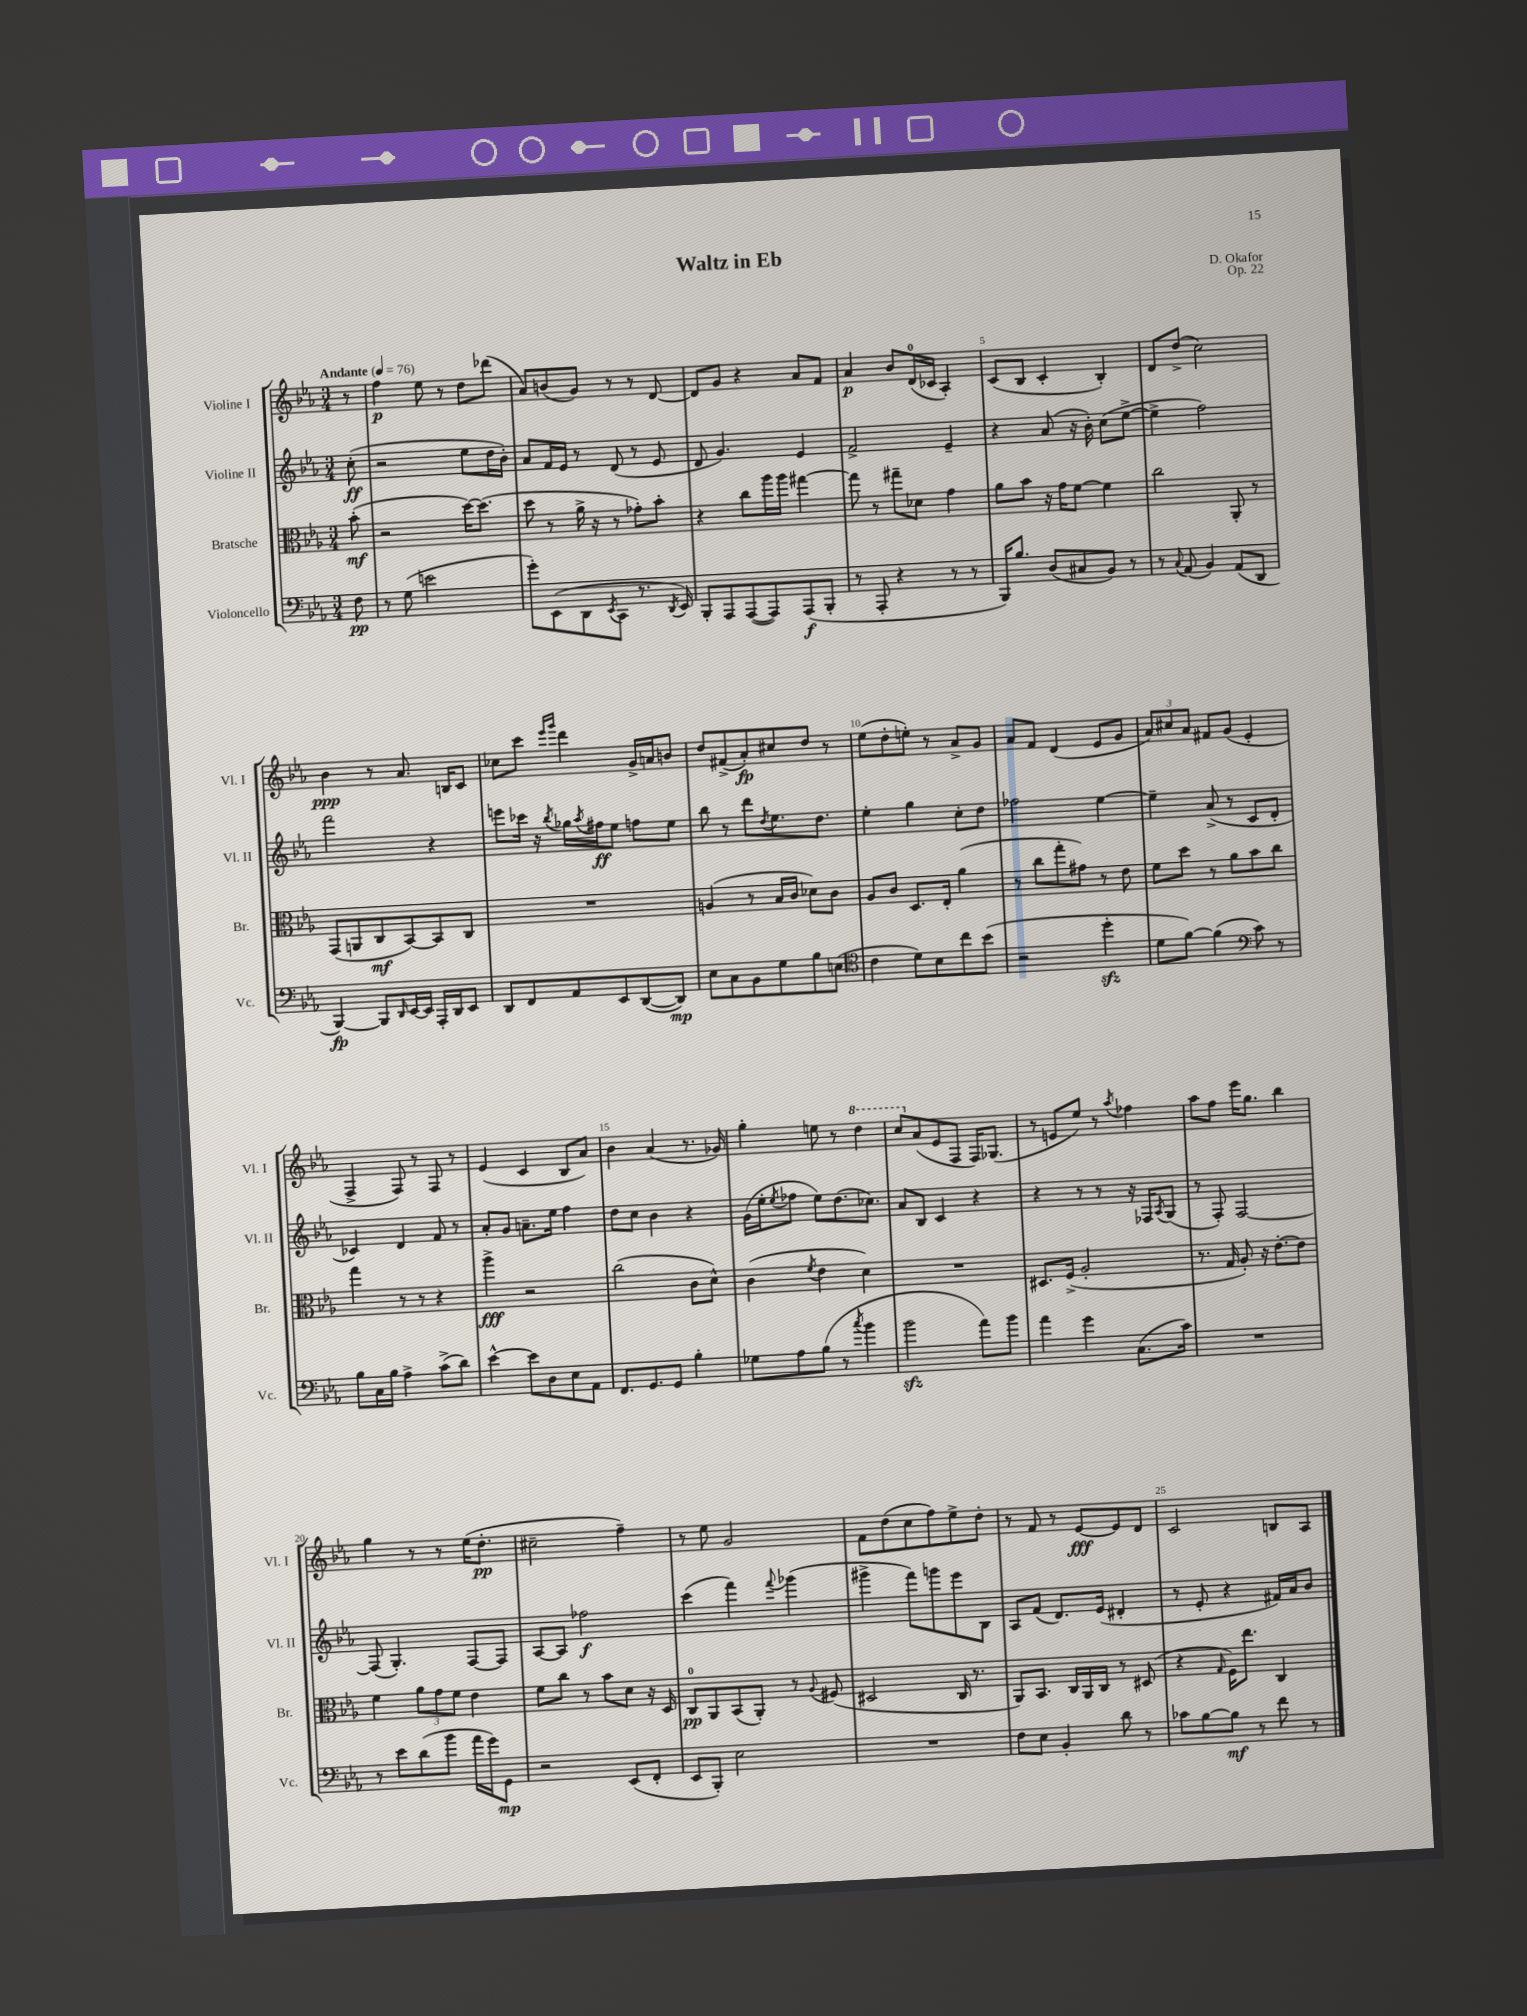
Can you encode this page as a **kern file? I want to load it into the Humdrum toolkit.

**kern	**dynam	**kern	**dynam	**kern	**dynam	**kern	**dynam
*part4	*part4	*part3	*part3	*part2	*part2	*part1	*part1
*staff4	*staff4	*staff3	*staff3	*staff2	*staff2	*staff1	*staff1
*I"Violoncello	*	*I"Bratsche	*	*I"Violine II	*	*I"Violine I	*
*I'Vc.	*	*I'Br.	*	*I'Vl. II	*	*I'Vl. I	*
*clefF4	*	*clefC3	*	*clefG2	*	*clefG2	*
*k[b-e-a-]	*	*k[b-e-a-]	*	*k[b-e-a-]	*	*k[b-e-a-]	*
*M3/4	*	*M3/4	*	*M3/4	*	*M3/4	*
*MM76	*	*MM76	*	*MM76	*	*MM76	*
=	=	=	=	=	=	=	=
!	!	!	!	!	!	!LO:TX:a:B:t=Andante	!
8F\	pp	(8b-'\	mf	(8cc'\	ff	8r	.
=1	=1	=1	=1	=1	=1	=1	=1
8r	.	2r	.	2r	.	4ff\	p
(8G\	.	.	.	.	.	.	.
2en\	.	.	.	.	.	8ee-\	.
.	.	.	.	.	.	8r	.
.	.	[16dd\KL)	.	8ee-\L	.	8dd\L	.
.	.	(8.dd\J]	.	.	.	.	.
.	.	.	.	16dd\L	.	(8ddd-X\J	.
.	.	.	.	16b-'\JJ)	.	.	.
=2	=2	=2	=2	=2	=2	=2	=2
8g'\L)	.	8dd\	.	8a-/L	.	8a-/L)	.
(8EE-\	.	8r	.	16f/L	.	(8bn/	.
.	.	.	.	16e-/JJ	.	.	.
8DD\	.	16a-^\	.	8r	.	8g/J)	.
.	.	16r	.	.	.	.	.
8qEE-/	.	.	.	.	.	.	.
8CC\J	.	8r	.	(8d/	.	8r	.
8.r	.	8g-X'\L)	.	8r	.	8r	.
.	.	8b-'\J	.	8e-/	.	[8d/	.
8qDD/	.	.	.	.	.	.	.
16EE-/)	.	.	.	.	.	.	.
=3	=3	=3	=3	=3	=3	=3	=3
8BBB-'/L	.	4r	.	8d/	.	8d/L]	.
8AAA-/	.	.	.	4.g/)	.	8g/J	.
([8AAA-/	.	8cc\L	.	.	.	4r	.
8AAA-/])	.	16aa-\L	.	.	.	.	.
.	.	16aa-\JJ	.	.	.	.	.
(8AAA-/	f	[4gg#X\	.	4e-/	.	8a-/L	.
8BBB-'/J	.	.	.	.	.	8f/J	.
=4	=4	=4	=4	=4	=4	=4	=4
8r	.	8gg#\]	.	2f^/	.	4a-/	p
8AAA-'/	.	8r	.	.	.	.	.
4r	.	8gg#X~\L	.	.	.	8b-/L	.
.	.	8d-X\J	.	.	.	(16d/L	.
.	.	.	.	.	.	16c-X/JJ	.
8r	.	4g\	.	4e-~/	.	4A-'/)	.
8r	.	.	.	.	.	.	.
=5	=5	=5	=5	=5	=5	=5	=5
16BBB-/KL)	.	8a-\L	.	4r	.	(8c/L	.
8.B-/J	.	.	.	.	.	.	.
.	.	8b-\J	.	.	.	8B-/J	.
(8D/L	.	16r	.	(8a-/	.	4c'/	.
.	.	16g\KL	.	.	.	.	.
8C#X/	.	[8f\J	.	16r	.	.	.
.	.	.	.	16b-'\)	.	.	.
8BB-/J)	.	4f\]	.	(8cc\L	.	4B-'/)	.
8r	.	.	.	[8ee-^\J	.	.	.
=6	=6	=6	=6	=6	=6	=6	=6
8r	.	2cc\	.	4ee-^\]	.	8d/L	.
8qqC/	.	.	.	.	.	.	.
(8AA-/	.	.	.	.	.	(8dd^/J	.
4BB-/)	.	.	.	2ff\)	.	2cc\)	.
(8AA-/L	.	8AA-'/	.	.	.	.	.
8DD/J	.	8r	.	.	.	.	.
!!LO:LB:g=z
=7	=7	=7	=7	=7	=7	=7	=7
[4BBB-/)	fp	(8GG/L	.	2fff\	.	4b-\	ppp
.	.	8AAn/	.	.	.	.	.
8BBB-/L]	.	8C/	mf	.	.	8r	.
16qqDD/	.	.	.	.	.	.	.
[16EE-/L	.	[8BB-/)	.	.	.	8.a-/	.
16EE-/JJ]	.	.	.	.	.	.	.
16AAA-'/LL	.	8BB-/]	.	4r	.	.	.
16DD/J	.	.	.	.	.	16Bn/KL	.
8EE-/J	.	8C/J	.	.	.	8c/J	.
=8	=8	=8	=8	=8	=8	=8	=8
8DD/L	.	2.r	.	8eeen\L	.	8cc-X\L	.
8FF/	.	.	.	16ccc-X\Jk	.	8ccc\J	.
.	.	.	.	16r	.	.	.
.	.	.	.	.	.	16qqeee-/LL	.
.	.	.	.	8qbb-/	.	16qqggg/JJ	.
8AA-/	.	.	.	16gg-X\LL	.	4ddd\	.
.	.	.	.	8qaa-/	.	.	.
.	.	.	.	16ff#X\J	ff	.	.
8EE-/	.	.	.	8ee-\J	.	.	.
([8DD/	.	.	.	8ffn\L	.	16g^/LL	.
.	.	.	.	.	.	16an/J	.
8DD/J])	mp	.	.	8ee-\J	.	8bn/J	.
=9	=9	=9	=9	=9	=9	=9	=9
8E-\L	.	(4An/	.	8bb-\	.	8dd/L	.
8C\	.	.	.	8r	.	(8f#X^/	.
8BB-\	.	8r	.	8ddd\L	.	8a-'/)	fp
.	.	.	.	8qdd/	.	.	.
8G\	.	16B-/LL	.	8.ee-\	.	8cc#X/	.
.	.	16c/JJ	.	.	.	.	.
8B-\	.	8d-X\L)	.	.	.	8dd/J	.
.	.	.	.	8.dd\J	.	.	.
(8En\J	.	8c\J	.	.	.	8r	.
=10	=10	=10	=10	=10	=10	=10	=10
*clefC4	*	*	*	*	*	*	*
4c\	.	8A-/L	.	4ee-'\	.	(8ee-\L	.
.	.	8c/J	.	.	.	8dd'\	.
8d\L)	.	8.D/L	.	4gg\	.	8een'\J)	.
8B-\	.	.	.	.	.	8r	.
.	.	16E-'/Jk	.	.	.	.	.
8cc\	.	(4a-\	.	8cc'\L	.	8a-^/L	.
(8b-\J	.	.	.	8dd\J	.	8g/J	.
=11	=11	=11	=11	=11	=11	=11	=11
2r	.	8r	.	2ff-X\	.	8a-/L	.
.	.	8cc\L	.	.	.	8f/J	.
.	.	8gg'\	.	.	.	(4d/	.
.	.	8g#X\J)	.	.	.	.	.
4ddzz'\	.	8r	.	[4ee-\	.	8e-/L	.
.	.	8e-\	.	.	.	8g/J	.
=12	=12	=12	=12	=12	=12	=12	=12
8d\L	.	8f\L	.	4ee-~\]	.	12a-/L)	.
.	.	.	.	.	.	12cc#X/	.
[8f\J)	.	8dd\J	.	.	.	.	.
.	.	.	.	.	.	12a-/J	.
(4f\]	.	8r	.	(8a-^/	.	8f#X/L	.
.	.	8a-\L	.	8r	.	(8g/J	.
*clefF4	*	*	*	*	*	*	*
8c\)	.	8b-\	.	8c/L	.	4e-'/	.
8r	.	8cc\J	.	8d'/J	.	.	.
!!LO:LB:g=z
=13	=13	=13	=13	=13	=13	=13	=13
8B-\L	.	4gg\	.	4c-X/)	.	4F^/	.
16C\L	.	.	.	.	.	.	.
16B-\JJ	.	.	.	.	.	.	.
4A-^\	.	8r	.	4d/	.	8F/)	.
.	.	8r	.	.	.	8r	.
(8c^\L	.	4r	.	8f/	.	8F/	.
8d\J)	.	.	.	8r	.	8r	.
=14	=14	=14	=14	=14	=14	=14	=14
[4e-^^\	.	4aa-^\	fff	8a-'/L	.	(4e-/	.
.	.	.	.	8g/J	.	.	.
8e-\L]	.	2r	.	8.an~\L	.	4c/	.
8D\	.	.	.	.	.	.	.
.	.	.	.	16ee-\Jk	.	.	.
8E-\	.	.	.	4ff\	.	8B-/L	.
8AA-\J	.	.	.	.	.	8a-/J)	.
=15	=15	=15	=15	=15	=15	=15	=15
8.FF/L	.	(2cc\	.	8dd\L	.	4b-\	.
.	.	.	.	8cc\J	.	.	.
8.GG/	.	.	.	.	.	.	.
.	.	.	.	4b-\	.	(4a-/	.
8GG/J	.	.	.	.	.	.	.
4B-'\	.	8c\L	.	4r	.	8.r	.
.	.	8d^^\J)	.	.	.	.	.
.	.	.	.	.	.	16g-X/)	.
=16	=16	=16	=16	=16	=16	=16	=16
8G-X\L	.	(4c\	.	(16g\LL	.	4gg'\	.
.	.	.	.	16ee-'\J	.	.	.
.	.	.	.	8qee-/	.	.	.
8A-\	.	.	.	8ff-X\J	.	.	.
.	.	8qf/	.	.	.	.	.
(8B-\J	.	4e-\	.	8ee-\L)	.	8een\	.
8r	.	.	.	(8.dd\	.	8r	.
8qcc/	.	.	.	.	.	.	.
*	*	*	*	*	*	*8va	*
4b-\	.	4d\)	.	.	.	4ddd\	.
.	.	.	.	8.cc-X\J)	.	.	.
=17	=17	=17	=17	=17	=17	=17	=17
2b-zz\	.	2.r	.	8a-/L	.	8ccc/L	.
*	*	*	*	*	*	*X8va	*
.	.	.	.	8B-/J	.	(8a-/	.
.	.	.	.	4c/	.	8e-/	.
.	.	.	.	.	.	8F/J	.
8a-\L)	.	.	.	4r	.	16F/KL)	.
.	.	.	.	.	.	(8.G-X/J	.
8b-\J	.	.	.	.	.	.	.
=18	=18	=18	=18	=18	=18	=18	=18
4a-\	.	8.D#X/L	.	4r	.	8r	.
.	.	.	.	.	.	8en/L	.
.	.	(16F^/Jk	.	.	.	.	.
4g\	.	2A-'/	.	8r	.	8ee-/J)	.
.	.	.	.	8r	.	8r	.
.	.	.	.	.	.	8qaa-/	.
(8.C\L	.	.	.	16r	.	4ff-X\	.
.	.	.	.	16F-X/KL	.	.	.
.	.	.	.	8qA-/	.	.	.
.	.	.	.	(8G/J	.	.	.
16c\Jk)	.	.	.	.	.	.	.
=19	=19	=19	=19	=19	=19	=19	=19
2.r	.	8.r	.	8r	.	8aa-\L	.
.	.	.	.	8F'/)	.	8ff\J	.
.	.	16G/	.	.	.	.	.
.	.	8A-'/)	.	[2F/	.	16eee-\KL	.
.	.	.	.	.	.	8.gg\J	.
.	.	16r	.	.	.	.	.
.	.	[8.e-'\L	.	.	.	.	.
.	.	.	.	.	.	4bb-\	.
.	.	8e-\J]	.	.	.	.	.
!!LO:LB:g=z
=20	=20	=20	=20	=20	=20	=20	=20
8r	.	4f\	.	(8F/]	.	4gg\	.
8e-\L	.	.	.	4.G'/)	.	.	.
(8d\	.	12a-\L	.	.	.	8r	.
.	.	12g\	.	.	.	.	.
8b-\J	.	.	.	.	.	8r	.
.	.	12f\J	.	.	.	.	.
16a-\LL	.	4e-\	.	[8F/L	.	(16ee-\KL	.
16g\J)	.	.	.	.	.	8.dd'\J	pp
8GG\J	mp	.	.	8F/J]	.	.	.
=21	=21	=21	=21	=21	=21	=21	=21
2r	.	8f\L	.	[8A-/L	.	2cc#X~\	.
.	.	8cc\J	.	8A-/J]	.	.	.
.	.	8r	.	2ff-X\	f	.	.
.	.	8b-\L	.	.	.	.	.
(8EE-/L	.	8d\J	.	.	.	4ff~\)	.
8FF'/J	.	16r	.	.	.	.	.
.	.	16D/	.	.	.	.	.
=22	=22	=22	=22	=22	=22	=22	=22
8EE-/L	.	8C/L	pp	(4ccc\	.	8r	.
8BBB-'/J)	.	8AA-/	.	.	.	8ee-\	.
2E-\	.	(8BB-/	.	4fff\)	.	2g/	.
.	.	8AA-'/J)	.	.	.	.	.
.	.	.	.	8qqfff/	.	.	.
.	.	8r	.	(4ggg-X\	.	.	.
.	.	8qqA-/	.	.	.	.	.
.	.	(8F#X/	.	.	.	.	.
=23	=23	=23	=23	=23	=23	=23	=23
2.r	.	2D#X/	.	4ggg#X^\	.	8f\L	.
.	.	.	.	.	.	(8dd\	.
.	.	.	.	8fff\L)	.	8cc\	.
.	.	.	.	8gggn\	.	8ff\)	.
.	.	16C/	.	8eee-\	.	8ee-^\	.
.	.	8.r	.	.	.	.	.
.	.	.	.	8B-\J	.	8dd'\J	.
=24	=24	=24	=24	=24	=24	=24	=24
8F\L	.	8AA-/L)	.	8A-/L	.	8r	.
8E-\J	.	8.BB-/J	.	(8f/J	.	8f/	.
4BB-'/	.	.	.	8.d/L)	.	8r	.
.	.	16C/LL	.	.	.	.	.
.	.	16AA-/	.	.	.	[8e-/L	fff
.	.	16C/JJ	.	(16e-/Jk	.	.	.
8d\	.	8r	.	4d#X'/	.	8e-/]	.
8r	.	(8D#X/	.	.	.	8d/J	.
=25	=25	=25	=25	=25	=25	=25	=25
8c-X\L	.	4r	.	8r	.	2c/	.
[8B-\	.	.	.	8e-'/	.	.	.
.	.	16qqG/	.	.	.	.	.
8B-\J]	mf	16F\KL)	.	4r	.	.	.
.	.	8.ee-\J	.	.	.	.	.
8r	.	.	.	.	.	.	.
8f\	.	4C/	.	16f#X/LL)	.	8Bn/L	.
.	.	.	.	16a-/J	.	.	.
8r	.	.	.	8b-/J	.	8A-/J	.
==	==	==	==	==	==	==	==
*-	*-	*-	*-	*-	*-	*-	*-
